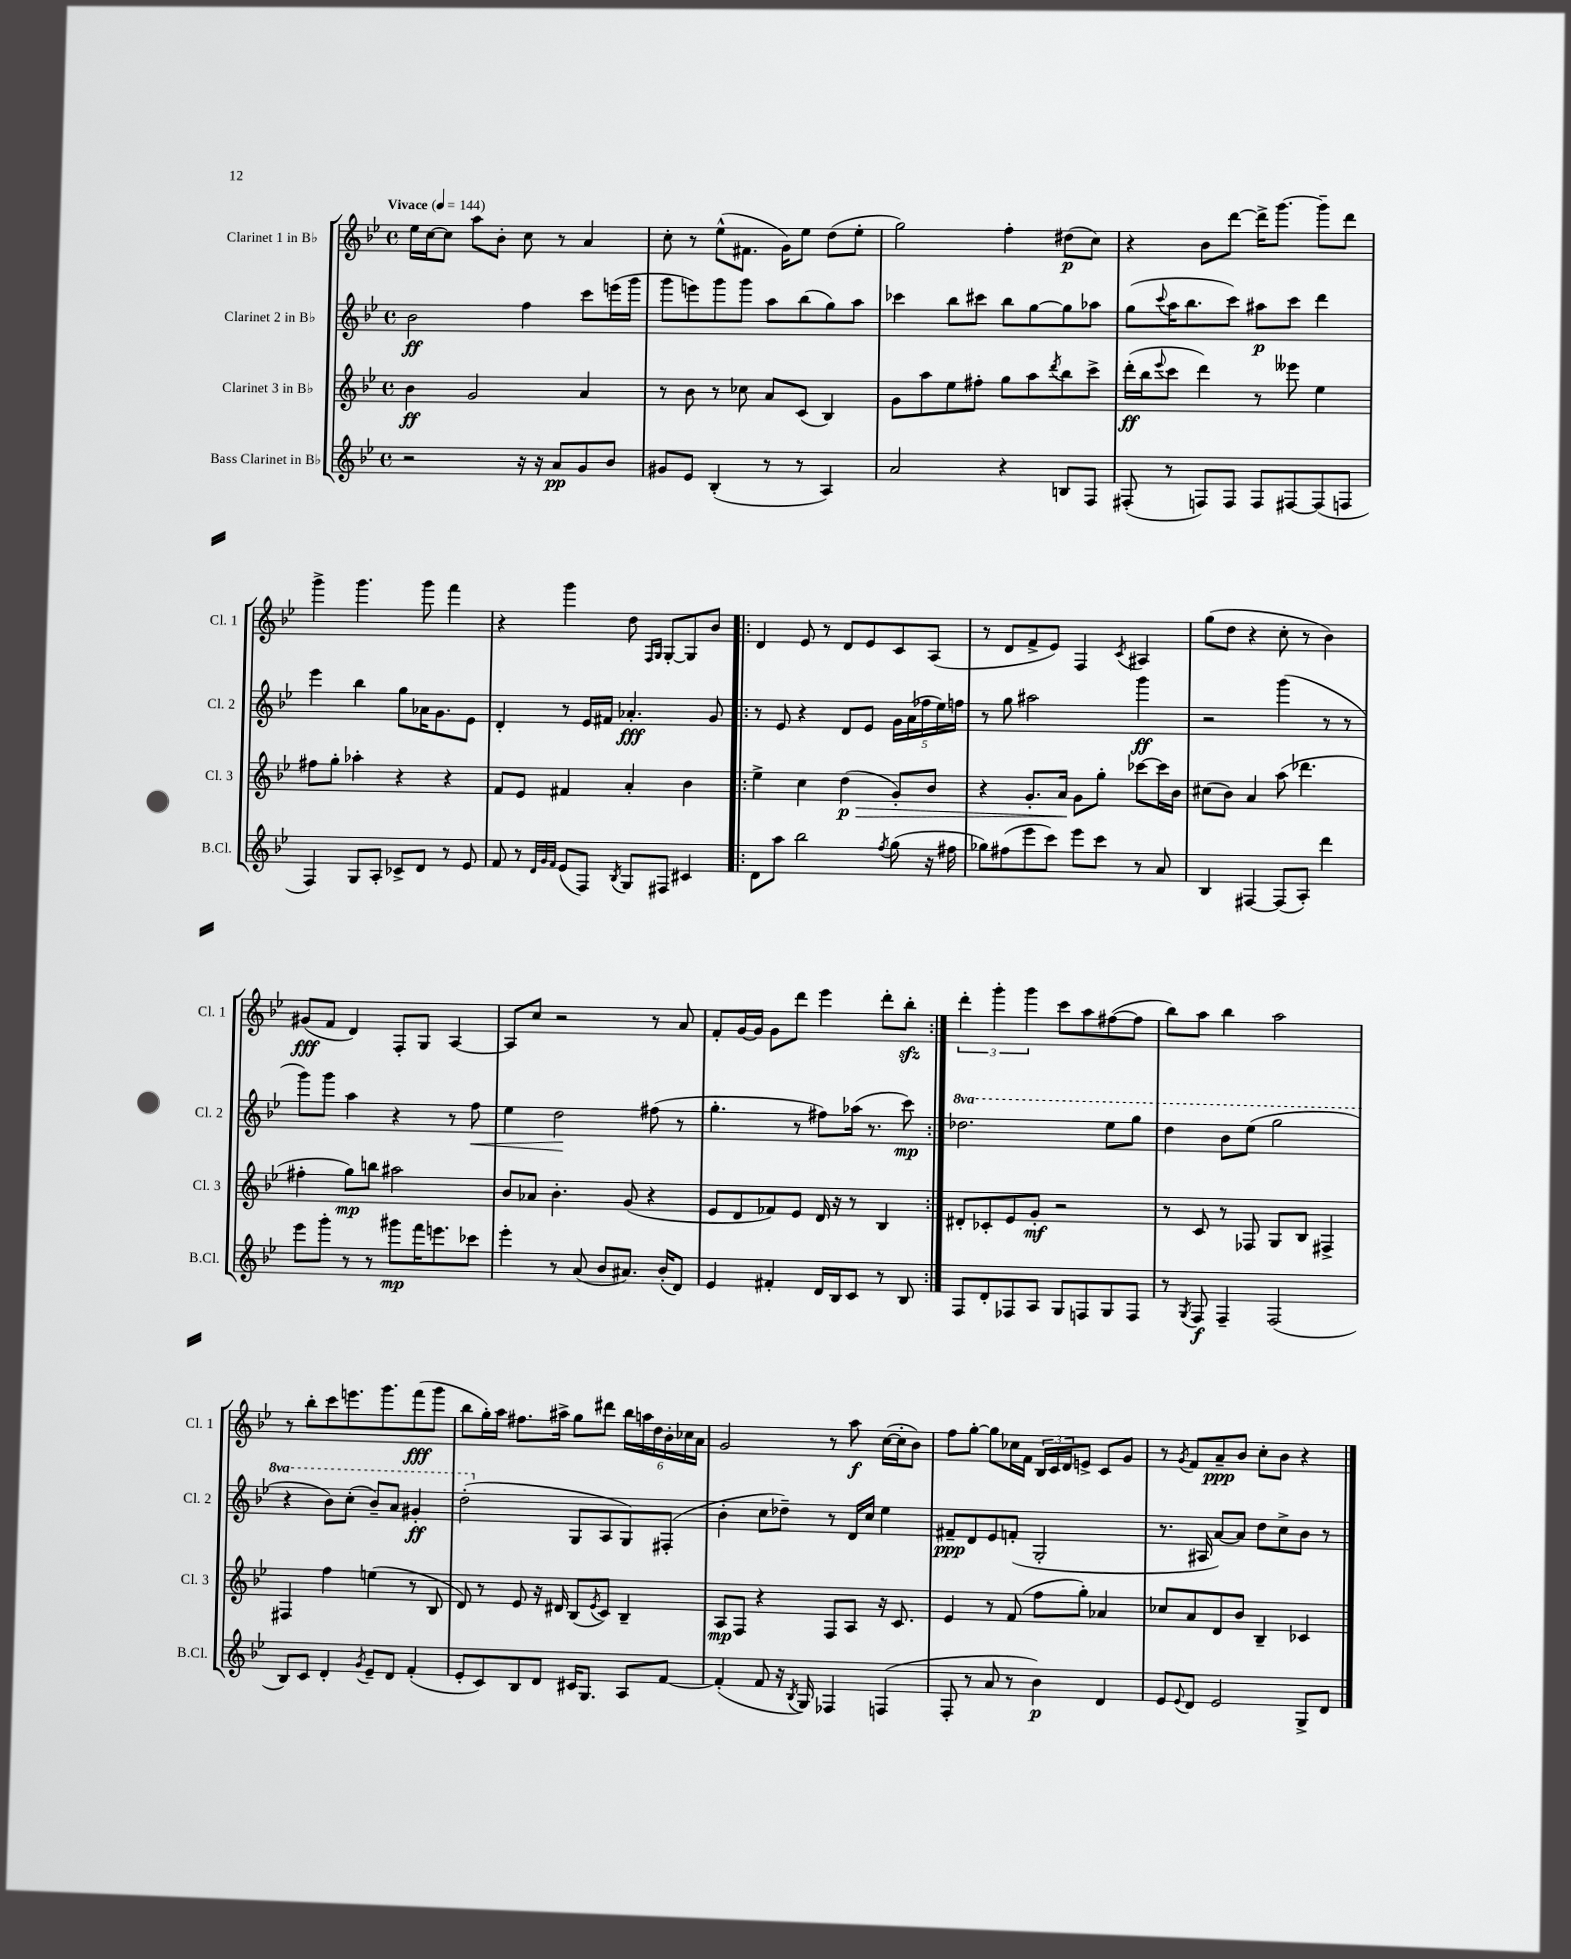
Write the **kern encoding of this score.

**kern	**kern	**kern	**kern
*staff4	*staff3	*staff2	*staff1
*clefG2	*clefG2	*clefG2	*clefG2
*k[b-e-]	*k[b-e-]	*k[b-e-]	*k[b-e-]
*M4/4	*M4/4	*M4/4	*M4/4
*met(c)	*met(c)	*met(c)	*met(c)
*MM144	*MM144	*MM144	*MM144
2r	4b-	2b-	16ee-
.	.	.	[16cc
.	.	.	8cc]
.	2g	.	8aa
.	.	.	8b-'
16r	.	4ff	8cc
16r	.	.	.
8a	.	.	8r
8g	4a	8ccc	4a
8b-	.	(16eee	.
.	.	16ggg	.
=	=	=	=
8g#	8r	8ggg	8cc'
8e-	8b-	8eee)	8r
(4B-'	8r	8ggg	(8ee-^^
.	8cc-	8ggg	8.f#
8r	8a	8aa	.
.	.	.	16g)
8r	(8c	(8bb-	8ee-
4A)	4B-)	8gg)	(8dd
.	.	8aa	8ee-'
=	=	=	=
2a	8g	4ccc-	2gg)
.	8aa	.	.
.	8ee-	8bb-	.
.	8ff#'	8ccc#	.
4r	8gg	8bb-	4ff'
.	8aa	[8gg	.
.	8qddd	.	.
8B	8bb-	8gg]	(8dd#
8F	8ccc^	8aa-	8cc)
=	=	=	=
(8F#'	(16ddd'	(8gg	4r
.	16bb-	.	.
.	8qqeee-	8qqccc	.
8r	8ccc	16aa	.
.	.	8.bb-	.
8F)	4ddd)	.	8b-
8F	.	8ccc)	[8ddd
8F	8r	8aa#	16ddd^]
.	.	.	[8.ggg
[8F#	8eee--	8ccc	.
(8F#]	4ee-	4ddd	8ggg~]
8F	.	.	8ddd
=	=	=	=
4F)	8ff#	4eee-	4ggg^
.	8gg'	.	.
8G	4aa-'	4bb-	4.ggg
8A'	.	.	.
8c-^	4r	8gg	.
8d	.	16a-	8ggg
.	.	8.g	.
8r	4r	.	4fff
8e-	.	8e-	.
=	=	=	=
8f	8f	4d'	4r
8r	8e-	.	.
32qqd	.	.	.
32qqg	.	.	.
32qqf	.	.	.
(8e-	4f#	8r	4ggg
8F)	.	16e-	.
.	.	16f#	.
8qB-	.	.	.
8G	4a'	4.a-'	8dd
.	.	.	16qqF
.	.	.	16qqG
8F#	.	.	[8G'
4c#	4b-	.	8G]
.	.	8g	8b-
=!|:	=!|:	=!|:	=!|:
8d	4ee-^	8r	4d
8aa	.	8e-	.
2bb-	4cc	4r	8e-
.	.	.	8r
.	(4dd	8d	8d
.	.	8e-	8e-
8qff	.	.	.
(8gg	8g')	20g	8c
.	.	(20a	.
.	.	20ff-	.
16r	8b-	.	(8A
.	.	20ee-)	.
16ff#	.	.	.
.	.	20ff	.
=	=	=	=
8gg-)	4r	8r	8r
(8ff#	.	8gg	8d
8eee-	8.g'	2aa#	8f^
8ccc)	.	.	8e-)
.	16a	.	.
8eee-	8g	.	4F
8ccc	8gg'	.	.
.	.	.	8qc
8r	[8ccc-	4ggg	4A#
8a	16ccc-]	.	.
.	16b-	.	.
=	=	=	=
4B-	(8cc#	2r	(8gg
.	8b-)	.	8dd
[4F#	4a	.	4r
(8F#]	(8aa	(4ggg	8cc'
8A')	4.ddd-	.	8r
4ddd	.	8r	4b-)
.	.	8r	.
=	=	=	=
8eee-	4ff#'	8ggg)	(8g#
8ggg'	.	8ggg	8f
8r	8gg)	4aa	4d)
8r	8bb	.	.
8ggg#	2aa#	4r	8F'
16fff	.	.	8G
8.eee	.	.	.
.	.	8r	[4A
8ccc-	.	8ff	.
=	=	=	=
4eee-'	8b-	4ee-	8A]
.	8a-	.	8cc
8r	4.b-'	2dd	2r
(8a	.	.	.
8b-	.	.	.
8.a#)	(8g	.	.
.	4r	(8ff#	8r
(16b-'	.	.	.
8d)	.	8r	8a
=	=	=	=
4e-	8e-	4.gg'	8f'
.	8d	.	[16g
.	.	.	16g]
4f#'	8f-)	.	8g
.	8e-	8r	8ddd
16d	16d	8ff#)	4eee-
16B-	16r	.	.
8c	8r	(16aa-	.
.	.	8.r	.
8r	4B-	.	8ddd'
8B-	.	8ccc)	8bb-'
=:|!	=:|!	=:|!	=:|!
8F	8d#'	2.ddd-	6ddd'
8d'	8c-'	.	.
.	.	.	6ggg'
8F-	8e-	.	.
.	.	.	6ggg
8A	8g'	.	.
8G	2r	.	8ccc
8F	.	.	8aa
8G	.	8eee-	([8ff#
8F	.	8ggg	8ff#]
=	=	=	=
8r	8r	4ddd	8bb-)
8qG	.	.	.
8F	8c	.	8aa
4F~	8r	8bb-	4bb-
.	8F-	(8eee-	.
(2F	8G	2ggg	2aa
.	8B-	.	.
.	4F#^	.	.
=	=	=	=
8B-)	4F#	4r	8r
8c	.	.	8bb-'
4d'	4ff	8bb-)	8ccc
.	.	(8ccc'	8.eee
8qg	.	.	.
8e-~	(4ee	8bb-~)	.
.	.	.	8.ggg
8d	.	8aa	.
(4f'	8r	4gg#'	(8fff
.	8B-	.	8ggg
=	=	=	=
8e-'	8d)	(2ddd'	8bb-
8c)	8r	.	16gg')
.	.	.	16aa
8B-	8e-	.	8.ff#
8d	16r	.	.
.	16d#	.	16aa#^
16c#	(8B-	8G	8gg
8.G	.	.	.
.	8qe-	.	.
.	8c)	8A	8ddd#
8A	4B-~	8G)	24bb-
.	.	.	24aa
.	.	.	24dd
[8f	.	(8F#'	24b-'
.	.	.	24cc-
.	.	.	24a
=	=	=	=
(4f']	8A	4b-'	2g
.	8F	.	.
8f	4r	8cc	.
16r	.	8dd-~)	.
8qB-	.	.	.
16G)	.	.	.
4F-	8F	8r	8r
.	8A	16d	8aa
.	.	16cc	.
(4F	16r	4ee-	([16cc
.	8.c	.	16cc']
.	.	.	8b-)
=	=	=	=
8F'	4e-	8f#~	8ff
8r	.	8d	[8gg'
8a	8r	8e-	8gg]
8r	(8f	(8f'	16cc-
.	.	.	16f
4b-)	8ff	2G'	24B-
.	.	.	24c
.	.	.	24d
.	8gg')	.	8e^
4d	4a-	.	8c
.	.	.	8g
=	=	=	=
8e-	8cc-	8.r	8r
8qqe-	.	.	8qg
8d	8a	.	8f
.	.	16A#	.
2e-	8d	[8a)	8a~
.	8b-	8a]	8b-
.	4B-~	8dd	8cc'
.	.	8cc^	8b-
8G^	4c-	8b-	4r
8d	.	8r	.
==	==	==	==
*-	*-	*-	*-
